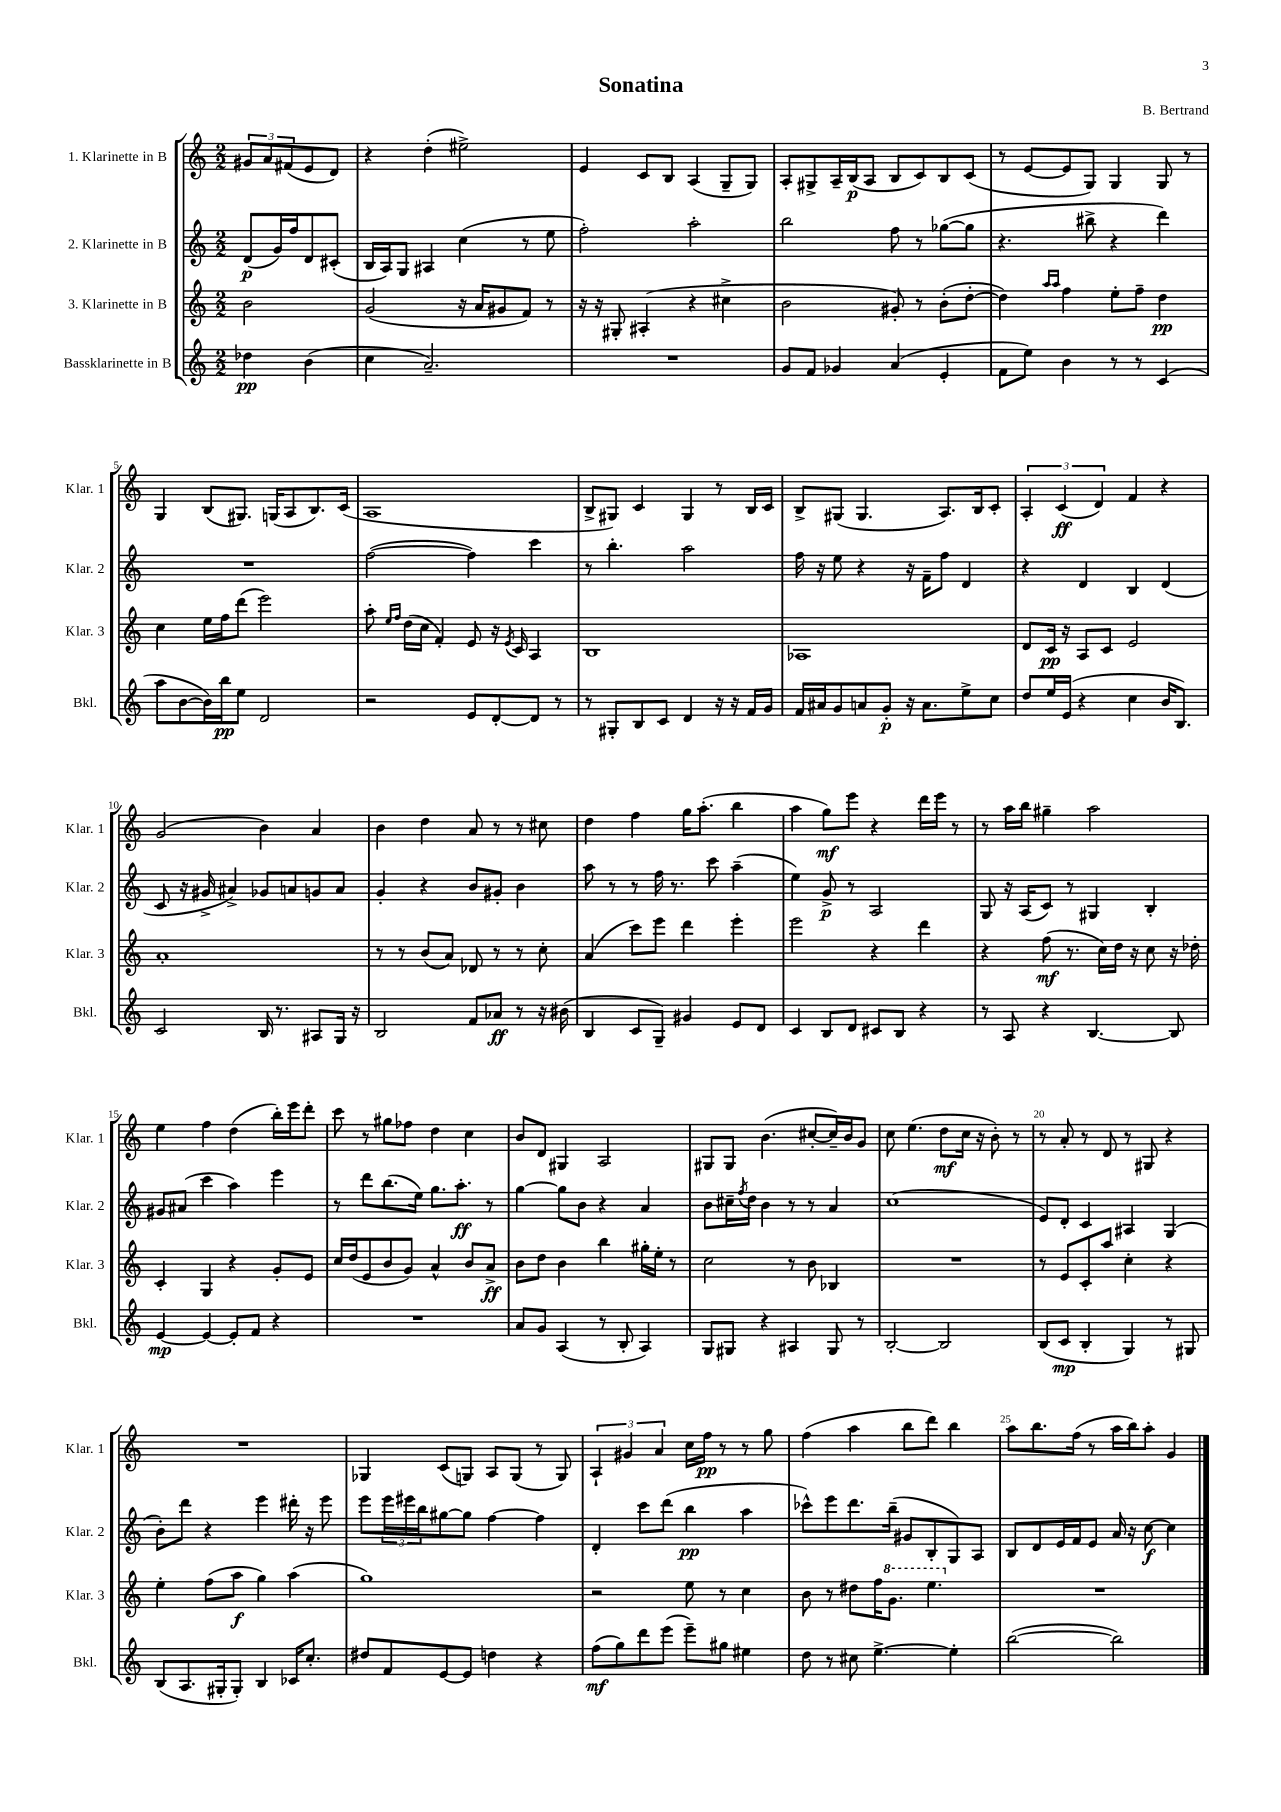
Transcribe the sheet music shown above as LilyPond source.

\header { title = "Sonatina" composer = "B. Bertrand" }
<<
\new StaffGroup <<
\new Staff = "s0" \with { instrumentName = "1. Klarinette in B" shortInstrumentName = "Klar. 1" } {
    \clef treble \key c \major \numericTimeSignature \time 2/2 \partial 2
    \tuplet 3/2 { gis'8 a'8 fis'8( } e'8 d'8) |
    r4 d''4-.( eis''2->) |
    e'4 c'8 b8 a4( g8-- g8) |
    a8-. gis8-> a16-- b16\p( a8 b8 c'8) b8 c'8( |
    r8 e'8~ e'8 g8) g4 g8 r8 |
    g4 b8( gis8.) g16( a8 b8.) c'16( |
    a1 |
    b8-> gis8) c'4 gis4 r8 b16 c'16 |
    b8-> gis8( gis4. a8.) b16 c'8-. |
    \tuplet 3/2 { a4-. c'4\ff( d'4) } f'4 r4 |
    g'2( b'4) a'4 |
    b'4 d''4 a'8 r8 r8 cis''8 |
    d''4 f''4 g''16 a''8.-.( b''4 |
    a''4 g''8\mf) e'''8 r4 d'''16 e'''16 r8 |
    r8 a''16 b''16 gis''4-- a''2 |
    e''4 f''4 d''4( b''16-.) e'''16 d'''8-. |
    c'''8 r8 gis''8 fes''8 d''4 c''4 |
    b'8 d'8 gis4 a2 |
    gis8 gis8 b'4.( cis''8~-. cis''16--) b'16 g'8 |
    c''8 e''4.( d''8\mf c''16 r16 b'8-.) r8 |
    r8 a'8-. r8 d'8 r8 gis8 r4 |
    R1 |
    ges4 c'8( g8) a8 g8( r8 g8) |
    \tuplet 3/2 { a4-! gis'4 a'4 } c''16 f''16\pp r8 r8 g''8 |
    f''4( a''4 b''8 d'''8) b''4 |
    a''8 b''8. f''16( r8 a''16 b''16) a''8-. g'4 \bar "|." |
}
\new Staff = "s1" \with { instrumentName = "2. Klarinette in B" shortInstrumentName = "Klar. 2" } {
    \clef treble \key c \major \numericTimeSignature \time 2/2 \partial 2
    d'8\p( g'16) f''16 d'8 cis'8-.( |
    b16 a16) g8 ais4 c''4( r8 e''8 |
    f''2-.) a''2-. |
    b''2 f''8 r8 ges''8~( ges''8 |
    r4. bis''8-> r4 d'''4) |
    R1 |
    f''2~( f''4) c'''4 |
    r8 b''4.-. a''2 |
    f''16 r16 e''8 r4 r16 f'16-- f''8 d'4 |
    r4 d'4 b4 d'4( |
    c'8 r16 gis'16-> ais'4->) ges'8 a'8 g'8 a'8 |
    g'4-. r4 b'8 gis'8-. b'4 |
    a''8 r8 r8 f''16 r8. c'''8 a''4--( |
    e''4) g'8->\p r8 a2 |
    g8 r16 a16( c'8) r8 gis4 b4-. |
    gis'8 ais'8( c'''4 a''4) e'''4 |
    r8 d'''8 b''8.( e''16) g''8. a''8.-.\ff r8 |
    g''4~ g''8 b'8 r4 a'4 |
    b'8 cis''16-- \acciaccatura { f''8 } d''16 b'4 r8 r8 a'4 |
    c''1( |
    e'8) d'8-. c'4 ais4 g4( |
    b'8-.) d'''8 r4 e'''4 dis'''16-. r16 e'''8 |
    e'''8 \tuplet 3/2 { e'''16 eis'''16 b''16 } gis''8~ gis''8 f''4~ f''4 |
    d'4-. c'''8 d'''8( b''4\pp a''4 |
    ces'''8-^) e'''8 d'''8. b''16--( gis'8 b8-. g8) a8 |
    b8 d'8 e'16 f'16 e'8 a'16 r16 c''8~\f c''4 \bar "|." |
}
\new Staff = "s2" \with { instrumentName = "3. Klarinette in B" shortInstrumentName = "Klar. 3" } {
    \clef treble \key c \major \numericTimeSignature \time 2/2 \partial 2
    b'2 |
    g'2( r16 a'16 gis'8 f'8) r8 |
    r16 r16 gis8-. ais4-.( r4 cis''4-> |
    b'2 gis'8-.) r8 b'8-.( d''8~-. |
    d''4) \grace { a''16 a''16 } f''4 e''8-. f''8-- d''4\pp |
    c''4 e''16 f''16 d'''8( e'''2) |
    a''8-. \grace { e''16 f''16 } d''16( c''16 f'4-.) e'8 r16 \acciaccatura { e'8 } c'16 a4 |
    b1 |
    aes1 |
    d'8 c'16\pp r16 a8 c'8 e'2 |
    a'1-. |
    r8 r8 b'8( a'8) des'8 r8 r8 c''8-. |
    a'4( c'''8) e'''8 d'''4 e'''4-. |
    e'''2 r4 d'''4 |
    r4 f''8\mf( r8. c''16) d''16 r16 c''8 r16 des''16-. |
    c'4-. g4 r4 g'8-. e'8 |
    c''16 d''16( e'8 b'8 g'8) a'4-^ b'8 a'8->\ff |
    b'8 d''8 b'4 b''4 gis''16-. e''16-. r8 |
    c''2 r8 b'8 bes4 |
    R1 |
    r8 e'8 c'8-. a''8 c''4-. r4 |
    e''4-. f''8( a''8\f g''4) a''4( |
    g''1) |
    r2 e''8 r8 c''4 |
    b'8 r8 dis''8 f''16 \ottava #1 g''8. e'''4. \ottava #0 |
    R1 \bar "|." |
}
\new Staff = "s3" \with { instrumentName = "Bassklarinette in B" shortInstrumentName = "Bkl." } {
    \clef treble \key c \major \numericTimeSignature \time 2/2 \partial 2
    des''4\pp b'4( |
    c''4 a'2.--) |
    R1 |
    g'8 f'8 ges'4 a'4( e'4-. |
    f'8 e''8) b'4 r8 r8 c'4( |
    a''8 b'8~ b'16) b''16\pp e''8 d'2 |
    r2 e'8 d'8~-. d'8 r8 |
    r8 gis8-. b8 c'8 d'4 r16 r16 f'16 g'16 |
    f'16 ais'16 g'8 a'8 g'8-.\p r16 a'8. e''8-> c''8 |
    d''8 e''16 e'16( r4 c''4 b'16 b8.) |
    c'2 b16 r8. ais8 g16 r16 |
    b2 f'8 aes'8\ff r8 r16 bis'16( |
    b4 c'8 g8--) gis'4 e'8 d'8 |
    c'4 b8 d'8 cis'8 b8 r4 |
    r8 a8 r4 b4.~ b8 |
    e'4~\mp e'4~ e'8-. f'8 r4 |
    R1 |
    a'8 g'8 a4( r8 b8-. a4) |
    g8 gis8 r4 ais4 gis8 r8 |
    b2~-. b2 |
    b8( c'8\mp b4-. g4) r8 gis8 |
    b8( a8. gis16-. gis8-.) b4 ces'16 c''8.-. |
    dis''8 f'8 e'8~ e'8 d''4 r4 |
    f''8\mf( g''8) d'''8 e'''8( e'''8--) gis''8 eis''4 |
    d''8 r8 cis''8 e''4.~-> e''4-. |
    b''2~( b''2) \bar "|." |
}
>>
>>
\layout { \context { \Score \override BarNumber.break-visibility = ##(#f #t #t) barNumberVisibility = #(every-nth-bar-number-visible 5) } }
